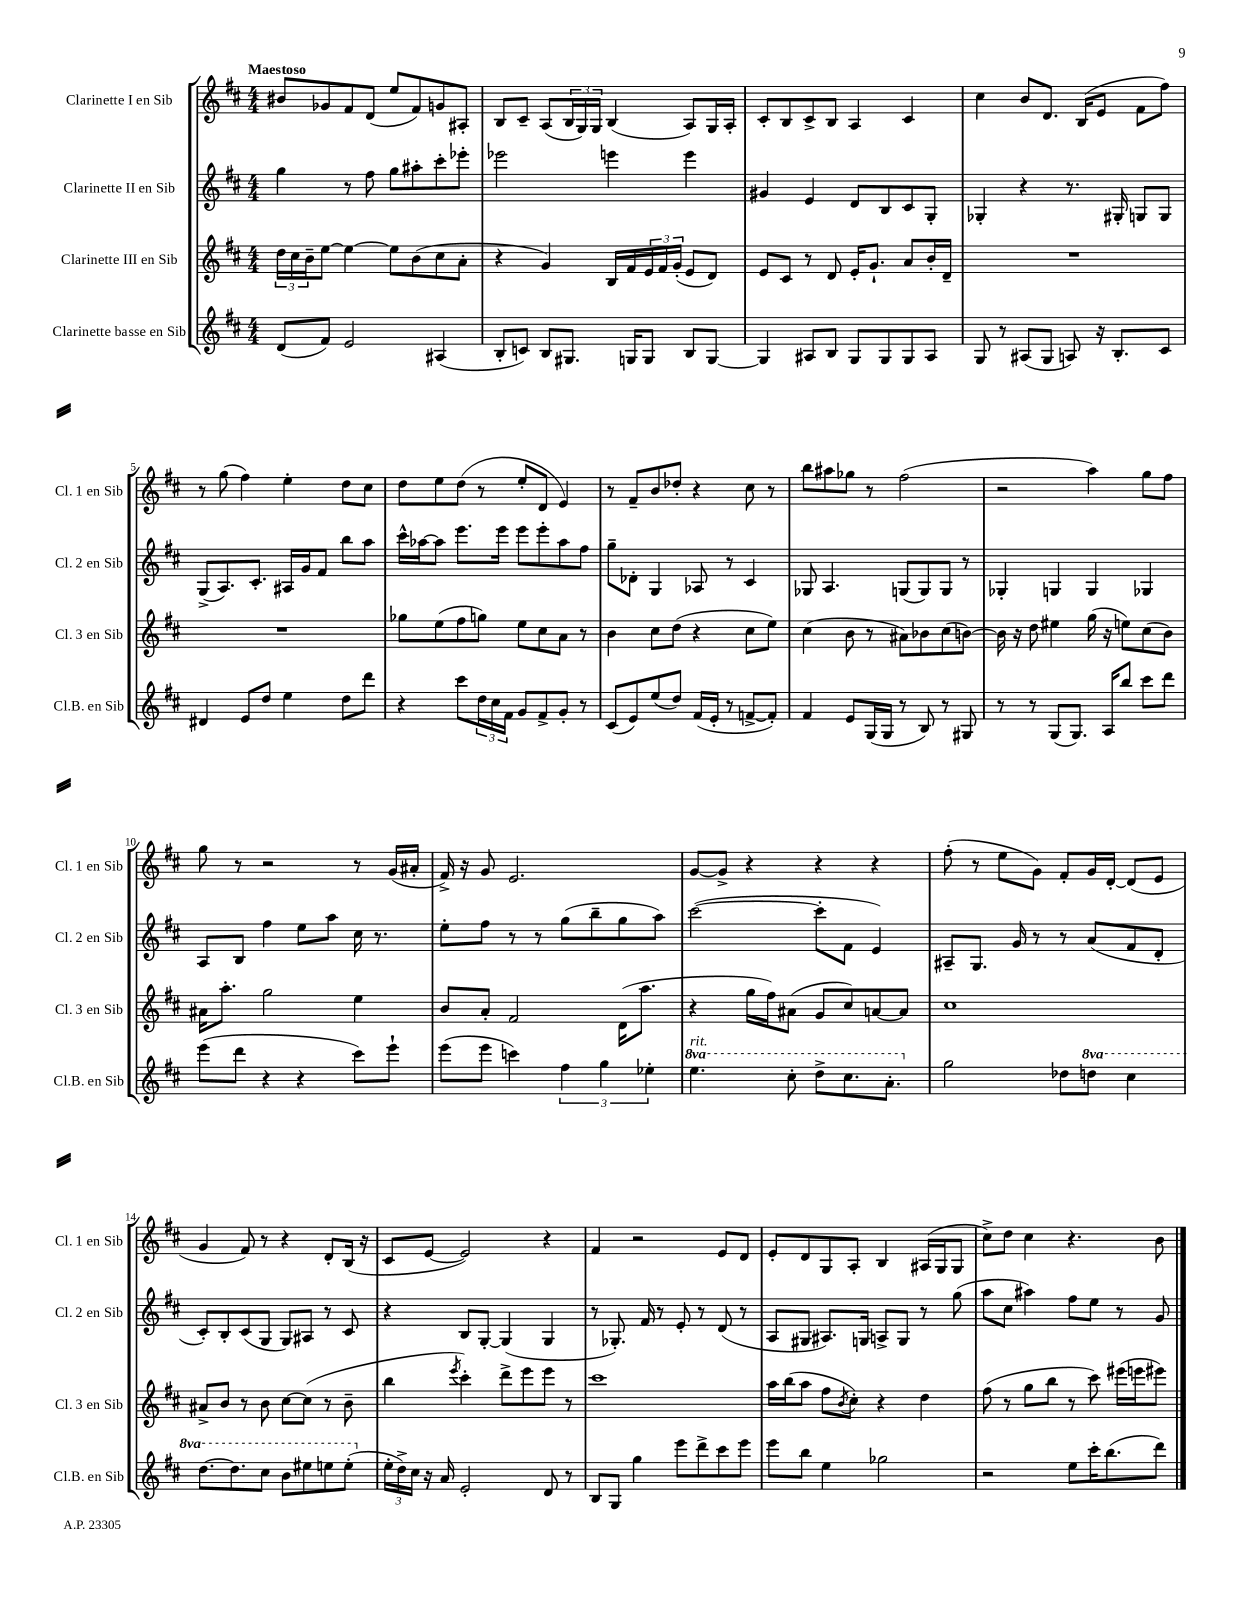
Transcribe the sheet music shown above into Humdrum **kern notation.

**kern	**kern	**kern	**kern
*part4	*part3	*part2	*part1
*staff4	*staff3	*staff2	*staff1
*I"Clarinette basse en Sib	*I"Clarinette III en Sib	*I"Clarinette II en Sib	*I"Clarinette I en Sib
*I'Cl.B. en Sib	*I'Cl. 3 en Sib	*I'Cl. 2 en Sib	*I'Cl. 1 en Sib
*clefG2	*clefG2	*clefG2	*clefG2
*k[f#c#]	*k[f#c#]	*k[f#c#]	*k[f#c#]
*M4/4	*M4/4	*M4/4	*M4/4
=1	=1	=1	=1
!	!	!	!LO:TX:a:B:t=Maestoso
(8d/L	24dd\LL	4gg\	8b#X/L
.	24cc#\	.	.
.	24b~\J	.	.
8f#/J)	[8ee\J	.	8g-X/
2e/	4ee\_	8r	8f#/
.	.	8ff#\	(8d/J
.	8ee\L]	8gg\L	8ee/L
.	(8b\	8aa#X'\	8f#/)
(4A#X/	8cc#\	8ccc#'\	8gn/
.	8a'\J	8eee-X'\J	8A#X'/J
=2	=2	=2	=2
8B'/L	4r	2eee-X\	8B/L
8cn/J)	.	.	8c#~/J
8B/L	4g/)	.	(8A/L
8.G#X/J	.	.	24B/L
.	.	.	24G/)
.	.	.	24G/JJ
.	16B/LL	4eeen\	(4B/
16Gn/KL	16f#/	.	.
8G/J	24e/	.	.
.	24f#/	.	.
.	(24g'/JJ	.	.
8B/L	8e/L	4eee\	8A/L)
[8G/J	8d/J)	.	16G/L
.	.	.	16A'/JJ
=3	=3	=3	=3
4G/]	8e/L	4g#X/	8c#'/L
.	8c#/J	.	8B/
8A#X/L	8r	4e/	8c#^/
8B/J	8d/	.	8B/J
8G/L	16e'/KL	8d/L	4A/
.	8.g`/J	.	.
8G/	.	8B/	.
8G/	8a/L	8c#/	4c#/
8A#/J	16b'/L	8G'/J	.
.	16d~/JJ	.	.
=4	=4	=4	=4
8G/	1r	4G-X'/	4cc#\
8r	.	.	.
(8A#X/L	.	4r	8b/L
8G/J	.	.	8.d/J
8An/)	.	8.r	.
.	.	.	(16B/KL
16r	.	.	8e/J
8.B'/L	.	16G#X'/	.
.	.	8Gn/L	8f#\L
8c#/J	.	8G/J	8ff#\J)
!!LO:LB:g=z
=5	=5	=5	=5
4d#X/	1r	(8G^/L	8r
.	.	8.A/)	(8gg\
8e/L	.	.	4ff#\)
.	.	8.c#'/J	.
8dd/J	.	.	.
4ee\	.	16A#X/LL	4ee'\
.	.	16g/J	.
.	.	8f#/J	.
8dd\L	.	8bb\L	8dd\L
8ddd\J	.	8aa\J	8cc#\J
=6	=6	=6	=6
4r	8gg-X\L	16ccc#^^\LL	8dd\L
.	.	[16aa-X\J	.
.	(8ee\	8aa-\J]	8ee\
8ccc#\L	8ff#\	8.eee\L	(8dd\J
24dd\L	8ggn\J)	.	8r
24cc#\	.	.	.
.	.	16eee\Jk	.
24f#\JJ	.	.	.
8g/L	8ee\L	8eee\L	8ee'/L
8f#^/	8cc#\	8eee'\	8d/J
8g'/J	8a\J	8aa-\	4e/)
8r	8r	8ff#\J	.
=7	=7	=7	=7
(8c#/L	4b\	8gg~\L	8r
8e/)	.	8d-X'\J	8f#~/L
(8ee/	8cc#\L	4G/	8b/
8dd/J)	(8dd\J	.	8dd-X'/J
(16f#/LL	4r	8A-X/	4r
16e'/JJ	.	.	.
8r	.	8r	.
[8fn^/L	8cc#\L	4c#/	8cc#\
8f'/J])	8ee\J)	.	8r
=8	=8	=8	=8
4f#/	(4cc#\	8G-X/	8bb\L
.	.	4.A/	8aa#X\
8e/L	8b\	.	8gg-X\J
(16G/L	8r	.	8r
16G/JJ	.	.	.
8r	8a#X\L)	(8Gn/L	(2ff#\
8B/)	8b-X\	8G/)	.
8r	(8cc#\	8G/J	.
8G#X/	[8bn\J)	8r	.
=9	=9	=9	=9
8r	16b\]	4G-X'/	2r
.	16r	.	.
8r	8dd\	.	.
(8G/L	4ee#X\	4Gn/	.
8.G/J)	.	.	.
.	(16gg\	4G/	4aa\)
16A/KL	16r	.	.
8bb/J	8een\L)	.	.
8ccc#\L	(8cc#\	4G-X/	8gg\L
8ddd\J	8b\J)	.	8ff#\J
!!LO:LB:g=z
=10	=10	=10	=10
(8eee\L	16a#X\KL	8A/L	8gg\
.	8.aa'\J	.	.
8ddd\J	.	8B/J	8r
4r	2gg\	4ff#\	2r
4r	.	8ee\L	.
.	.	8aa\J	.
8ccc#\L)	4ee\	16cc#\	8r
.	.	8.r	.
8eee`\J	.	.	(16g/LL
.	.	.	16a#X'/JJ
=11	=11	=11	=11
(8eee\L	8b/L	8ee'\L	16f#^/)
.	.	.	16r
8eee\J	8a'/J	8ff#\J	8g/
4cccn\)	2f#/	8r	2.e/
.	.	8r	.
6ff#\	.	(8gg\L	.
.	.	8bb~\	.
6gg\	.	.	.
.	(16d\KL	8gg\	.
.	8.aa\J	.	.
6ee-X'\	.	.	.
.	.	8aa\J)	.
=12	=12	=12	=12
*8va	*	*	*
!LO:TX:a:i:t=rit.	!	!	!
4.eee\	4r	([2ccc#\	[8g/L
.	.	.	8g^/J]
.	16gg\LL	.	4r
.	16ff#\J)	.	.
8ccc#'\	(8a#X\J	.	.
8ddd^\L	8g/L	8ccc#'\L]	4r
8.ccc#\	8cc#/)	8f#\J	.
.	[8an/	4e/)	4r
8.aa'\J	.	.	.
.	8a/J]	.	.
=13	=13	=13	=13
*X8va	*	*	*
2gg\	1cc#	8A#X~/L	(8ff#'\
.	.	8.G/J	8r
.	.	.	8ee\L
.	.	16g/	.
.	.	8r	8g\J)
8dd-X\L	.	8r	8f#'/L
*8va	*	*	*
8dddn\J	.	(8a/L	16g/L
.	.	.	[16d'/JJ
4ccc#\	.	8f#/	(8d/L]
.	.	8d'/J	8e/J
!!LO:LB:g=z
=14	=14	=14	=14
[8.ddd\L	8a#X^/L	8c#'/L)	4g/
.	8b/J	8B'/	.
8.ddd\]	.	.	.
.	8r	(8c#/	8f#/)
8ccc#\J	8b\	8G/J	8r
8bb\L	[8cc#\L	8G/L)	4r
8eee#X\	(8cc#\J]	8A#X/J	.
8eeen\	8r	8r	8d'/L
(8eee'\J	8b~\	8c#/	(16B/Jk
.	.	.	16r
=15	=15	=15	=15
*X8va	*	*	*
24ee'\LL	4bb\	4r	8c#/L
24dd^\)	.	.	.
24cc#\JJ	.	.	.
16r	.	.	[8e/J
16a/	.	.	.
.	8qeee/	.	.
2e'/	4ccc#'\)	8B/L	2e/])
.	.	[8G'/J	.
.	8ddd^\L	(4G/]	.
.	8eee\	.	.
8d/	8eee\J	4G/	4r
8r	8r	.	.
=16	=16	=16	=16
8B/L	1ccc#	8r	4f#/
8G/J	.	8.G-X'/)	.
4gg\	.	.	2r
.	.	16f#/	.
.	.	8r	.
8eee\L	.	8e'/	.
8ddd^\	.	8r	.
8ccc#\	.	(8d/	8e/L
8eee\J	.	8r	8d/J
=17	=17	=17	=17
8eee\L	16aa\LL	8A/L	8e'/L
.	(16bb\J	.	.
8bb\J	8aa\J	8G#X/J	8d/
4ee\	8ff#\L	8.A#X/L)	8G/
.	8qb/	.	.
.	8cc#'\J)	.	8A'/J
.	.	16Gn/Jk	.
2gg-X\	4r	8An^/L	4B/
.	.	8G/J	.
.	4dd\	8r	(16A#X/LL
.	.	.	16G/J
.	.	(8gg\	8G/J
=18	=18	=18	=18
2r	(8ff#\	8aa\L	8cc#^\L)
.	8r	8cc#\J	8dd\J
.	8gg\L	4aa#X\)	4cc#\
.	8bb\J	.	.
8ee\L	8r	8ff#\L	4.r
16ccc#'\K	8ccc#\)	8ee\J	.
(8.bb\	.	.	.
.	(16eee#X\LL	8r	.
.	16eeen\J	.	.
8ddd\J)	8eee#X\J)	8g/	8b\
==	==	==	==
*-	*-	*-	*-
